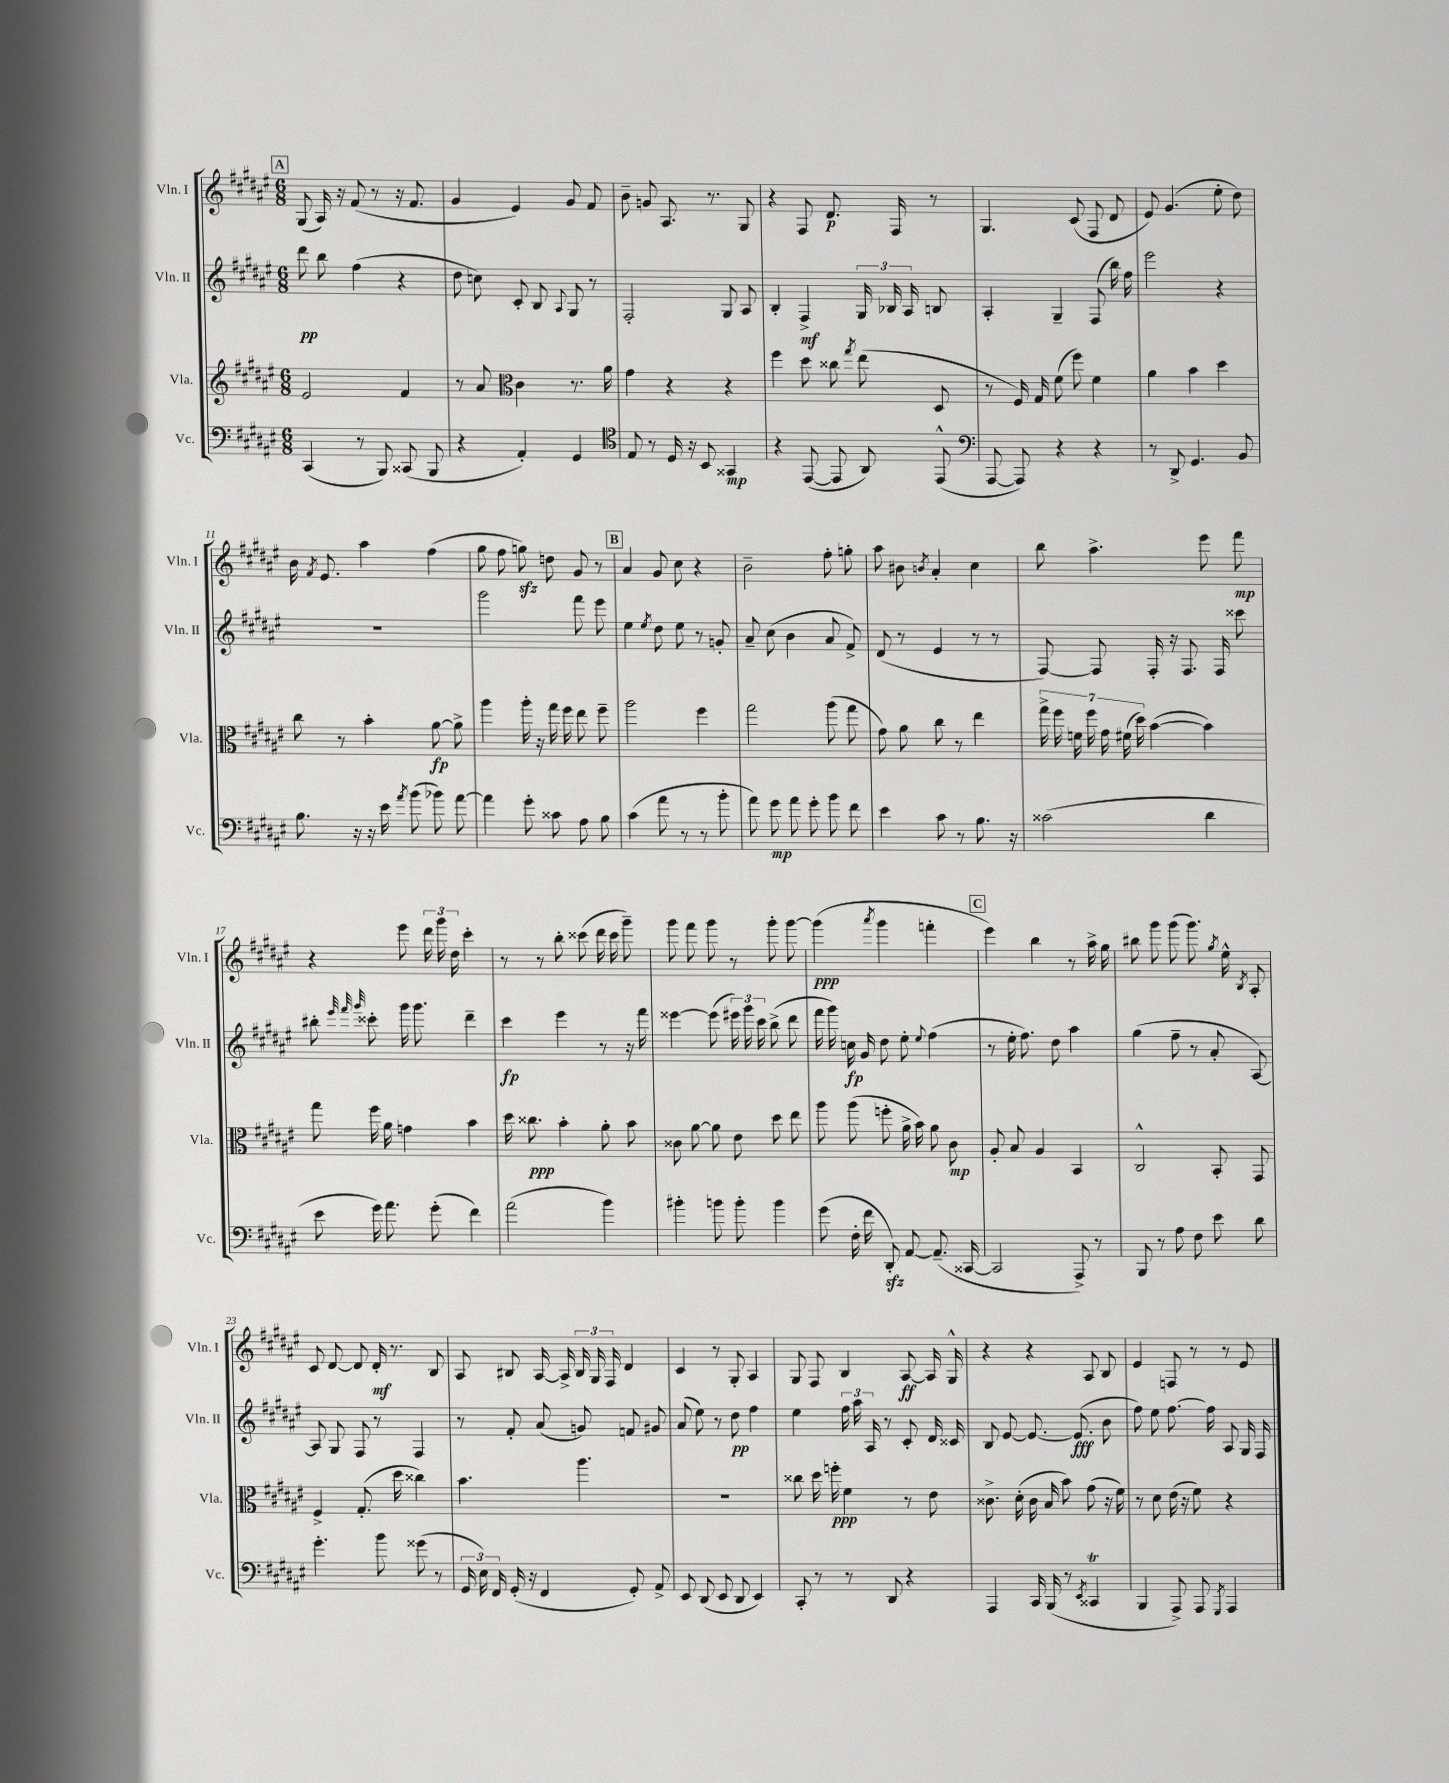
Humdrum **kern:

**kern	**dynam	**kern	**dynam	**kern	**dynam	**kern	**dynam
*part4	*part4	*part3	*part3	*part2	*part2	*part1	*part1
*staff4	*staff4	*staff3	*staff3	*staff2	*staff2	*staff1	*staff1
*I"Vc.	*	*I"Vla.	*	*I"Vln. II	*	*I"Vln. I	*
*I'Vc.	*	*I'Vla.	*	*I'Vln. II	*	*I'Vln. I	*
*clefF4	*	*clefG2	*	*clefG2	*	*clefG2	*
*k[f#c#g#d#a#e#]	*	*k[f#c#g#d#a#e#]	*	*k[f#c#g#d#a#e#]	*	*k[f#c#g#d#a#e#]	*
*M6/8	*	*M6/8	*	*M6/8	*	*M6/8	*
!!LO:REH:place=s1:t=A
=5	=5	=5	=5	=5	=5	=5	=5
(4CC#/	.	2e#/	.	8ddd#\	pp	(8G#/	.
.	.	.	.	8bb\	.	16A#/)	.
.	.	.	.	.	.	16r	.
8r	.	.	.	(4ff#\	.	(8f#/	.
8BBB/)	.	.	.	.	.	8r	.
(8CC##X/	.	4f#/	.	4r	.	16r	.
.	.	.	.	.	.	8.f#/	.
8BBB/	.	.	.	.	.	.	.
=6	=6	=6	=6	=6	=6	=6	=6
4r	.	8r	.	8dd#\	.	4g#/	.
.	.	8a#/	.	8ccn\)	.	.	.
*	*	*clefC3	*	*	*	*	*
4AA#'/)	.	4c#\	.	8c#'/	.	4e#/)	.
.	.	.	.	8B/	.	.	.
.	.	.	.	8qqA#/	.	.	.
4GG#/	.	8.r	.	8G#/	.	8g#/	.
.	.	.	.	8r	.	8f#/	.
.	.	16a#\	.	.	.	.	.
=7	=7	=7	=7	=7	=7	=7	=7
*clefC4	*	*	*	*	*	*	*
8E#/	.	4g#\	.	2F#'/	.	8b~\	.
8r	.	.	.	.	.	8gn/	.
16D#/	.	4r	.	.	.	8.A#/	.
16r	.	.	.	.	.	.	.
8BB/	.	.	.	.	.	.	.
.	.	.	.	.	.	8.r	.
4GG##X/	mp	4r	.	8G#/	.	.	.
.	.	.	.	8A#/	.	8G#/	.
=8	=8	=8	=8	=8	=8	=8	=8
4r	.	4ff#\	.	4B'/	.	4r	.
([8EE#/	.	8dd#\	.	4F#^/	mf	8F#/	.
8EE#/]	.	8cc##X\	.	.	.	8.d#/	p
.	.	8qgg#/	.	.	.	.	.
8AA#/)	.	(8ee#\	.	24G#/	.	.	.
.	.	.	.	24B-X/	.	.	.
.	.	.	.	.	.	16F#/	.
.	.	.	.	24A#/	.	.	.
(8EE#^^/	.	8D#/	.	8Bn/	.	8r	.
=9	=9	=9	=9	=9	=9	=9	=9
*clefF4	*	*	*	*	*	*	*
[8AAA#/	.	8r	.	4A#'/	.	4.G#/	.
8AAA#/])	.	16F#/)	.	.	.	.	.
.	.	16G#/	.	.	.	.	.
4r	.	(8f#\	.	4G#~/	.	.	.
.	.	8ff#\)	.	.	.	(8c#/	.
4r	.	4f#\	.	(8F#/	.	8F#/	.
.	.	.	.	16bb\)	.	8d#/	.
.	.	.	.	16ff#\	.	.	.
=10	=10	=10	=10	=10	=10	=10	=10
8r	.	4a#\	.	2eee#\	.	8e#/)	.
8DD#^/	.	.	.	.	.	(4.g#/	.
4.GG#/	.	4b\	.	.	.	.	.
.	.	4dd#\	.	4r	.	8ee#'\	.
8BB/	.	.	.	.	.	8dd#\)	.
!!LO:LB:g=z
=11	=11	=11	=11	=11	=11	=11	=11
8.B\	.	8cc#\	.	2.r	.	16b\	.
.	.	.	.	.	.	8qf#/	.
.	.	.	.	.	.	8.e#/	.
.	.	8r	.	.	.	.	.
16r	.	.	.	.	.	.	.
16r	.	4b'\	.	.	.	4aa#\	.
16e#\	.	.	.	.	.	.	.
8qa#/	.	.	.	.	.	.	.
(8b\	.	.	.	.	.	.	.
8b-X\)	.	[8a#\	fp	.	.	(4ff#\	.
[8a#\	.	8a#^\]	.	.	.	.	.
=12	=12	=12	=12	=12	=12	=12	=12
4a#\]	.	4aa#\	.	2ggg#\	.	8gg#\	.
.	.	.	.	.	.	8ff#\	.
8g#'\	.	16aa#'\	.	.	.	8ggnzz\)	.
.	.	16r	.	.	.	.	.
8c##X\	.	16gg#\	.	.	.	8ddn\	.
.	.	16ff#\	.	.	.	.	.
8A#\	.	8ee#\	.	8fff#\	.	8g#/	.
8B\	.	8ff#~\	.	8eee#\	.	8r	.
!!LO:REH:place=s1:t=B
=13	=13	=13	=13	=13	=13	=13	=13
(4c#\	.	2aa#\	.	4ee#\	.	4a#/	.
.	.	.	.	8qee#/	.	.	.
8a#\	.	.	.	8dd#\	.	8g#/	.
8r	.	.	.	8ee#\	.	8cc#\	.
8r	.	4ff#\	.	8r	.	4r	.
8b'\	.	.	.	8gn'/	.	.	.
=14	=14	=14	=14	=14	=14	=14	=14
8a#\)	.	2gg#\	.	8a#~/	.	2b~\	.
8g#\	mp	.	.	(8cc#\	.	.	.
8a#\	.	.	.	4b\	.	.	.
8g#'\	.	.	.	.	.	.	.
8b\	.	(8aa#\	.	8a#/	.	8ff#'\	.
8f#\	.	8gg#\	.	8f#^/)	.	8ggn'\	.
=15	=15	=15	=15	=15	=15	=15	=15
4e#\	.	8g#\)	.	(8d#/	.	8aa#\	.
.	.	8a#\	.	8r	.	8b#X\	.
.	.	.	.	.	.	8qbn/	.
8c#\	.	8cc#\	.	4e#/	.	4a#'/	.
8r	.	8r	.	.	.	.	.
8.B\	.	4ee#\	.	8r	.	4cc#\	.
.	.	.	.	8r	.	.	.
16r	.	.	.	.	.	.	.
=16	=16	=16	=16	=16	=16	=16	=16
(2c##X\	.	28gg#^\	.	[8F#/)	.	8bb\	.
.	.	28ff#\	.	.	.	.	.
.	.	28fn\	.	.	.	.	.
.	.	28ff#\	.	.	.	.	.
.	.	.	.	8F#/]	.	4.aa#^\	.
.	.	28g#\	.	.	.	.	.
.	.	(28f#X\	.	.	.	.	.
.	.	28dd#\)	.	.	.	.	.
.	.	([4b\	.	16F#'/	.	.	.
.	.	.	.	16r	.	.	.
.	.	.	.	8.F#/	.	.	.
4d#\	.	4b\])	.	.	.	8eee#\	.
.	.	.	.	16F#/	.	.	.
.	.	.	.	8ccc##X\	.	8fff#\	mp
!!LO:LB:g=z
=17	=17	=17	=17	=17	=17	=17	=17
8e#\	.	8gg#\	.	8bb#X'\	.	4r	.
.	.	.	.	32qqeee#/	.	.	.
.	.	.	.	32qqfff#/	.	.	.
.	.	.	.	32qqggg#/	.	.	.
16g#\)	.	16ff#\	.	8ccc##X'\	.	.	.
8.a#\	.	16a#\	.	.	.	.	.
.	.	4gn\	.	16ggg#\	.	8eee#\	.
.	.	.	.	8.ggg#\	.	.	.
(8g#'\	.	.	.	.	.	24ddd#\	.
.	.	.	.	.	.	24ggg#\	.
.	.	.	.	.	.	24dd#\	.
4f#\)	.	4b\	.	4ddd#~\	.	4ccc#'\	.
=18	=18	=18	=18	=18	=18	=18	=18
(2a#\	.	16dd#\	.	4ccc#\	fp	8r	.
.	.	8.cc##X\	ppp	.	.	.	.
.	.	.	.	.	.	8r	.
.	.	4b'\	.	4eee#\	.	8bb'\	.
.	.	.	.	.	.	(8ccc##X\	.
4b\)	.	8a#'\	.	8r	.	16ddd#\	.
.	.	.	.	.	.	16ccc##\	.
.	.	8b\	.	16r	.	8ggg#~\)	.
.	.	.	.	16fff#\	.	.	.
=19	=19	=19	=19	=19	=19	=19	=19
4b#X'\	.	8c##X\	.	[4eee##X\	.	8ggg#\	.
.	.	[8a#\	.	.	.	8fff#\	.
8bn\	.	8a#\]	.	(8eee##\]	.	8ggg#\	.
8b'\	.	8e#\	.	24eee#X\)	.	8r	.
.	.	.	.	24ggg#\	.	.	.
.	.	.	.	24ccc#\	.	.	.
4b\	.	8dd#\	.	(8bb^\	.	8ggg#'\	.
.	.	8ee#\	.	8ddd#\	.	[8ggg#\	.
=20	=20	=20	=20	=20	=20	=20	=20
(8g#\	.	8aa#\	.	16fff#\	.	(4ggg#\]	ppp
.	.	.	.	16ggg#\)	.	.	.
16F#'\	.	(8aa#\	.	16ccn\	fp	.	.
16f#\	.	.	.	16g#/	.	.	.
.	.	.	.	.	.	8qaaa#/	.
8DD#zz'/)	.	8ffn'\	.	8dd#\	.	4ggg#\	.
[8AA#/	.	16a#^\	.	8ee#'\	.	.	.
.	.	16b\)	.	.	.	.	.
.	.	.	.	8qqee#/	.	.	.
(8.AA#~/]	.	8a#\	.	(4ff#\	.	4fffn'\	.
.	.	8c#\	mp	.	.	.	.
[16CC##X/	.	.	.	.	.	.	.
!!LO:REH:place=s1:t=C
=21	=21	=21	=21	=21	=21	=21	=21
2CC##/]	.	8A#'/	.	8r	.	4eee#\)	.
.	.	8B/	.	16ee#'\	.	.	.
.	.	.	.	8.ff#\)	.	.	.
.	.	4A#/	.	.	.	4bb\	.
.	.	.	.	8dd#\	.	.	.
8AAA#^/)	.	4BB/	.	4aa#\	.	8r	.
8r	.	.	.	.	.	16aa#^\	.
.	.	.	.	.	.	16gg#\	.
=22	=22	=22	=22	=22	=22	=22	=22
8BBB/	.	2C#^^/	.	(4gg#\	.	8bb#X\	.
8r	.	.	.	.	.	8ggg#\	.
8A#\	.	.	.	8ff#~\	.	(8ggg#\	.
8F#\	.	.	.	8r	.	8.ggg#\)	.
8e#\	.	8BB'/	.	8a#'/	.	.	.
.	.	.	.	.	.	8qgg#/	.
.	.	.	.	.	.	16ee#^^\	.
.	.	.	.	.	.	8qB/	.
8d#\	.	8GG#/	.	[8A#/)	.	8A#'/	.
!!LO:LB:g=z
=23	=23	=23	=23	=23	=23	=23	=23
4.g#'\	.	4F#^/	.	8A#/]	.	8c#/	.
.	.	.	.	8G#/	.	[8d#/	.
.	.	(8.G#'/	.	8F#/	.	8d#/]	.
8b\	.	.	.	8r	.	16d#'/	mf
.	.	16dd#\	.	.	.	8.r	.
(8g##X\	.	4cc##X\)	.	4F#/	.	.	.
8r	.	.	.	.	.	8B/	.
=24	=24	=24	=24	=24	=24	=24	=24
24GG#/	.	4.b\	.	8r	.	8A#/	.
24E#\)	.	.	.	.	.	.	.
24FF#/	.	.	.	.	.	.	.
(16GG#'/	.	.	.	8f#'/	.	8B#X/	.
16r	.	.	.	.	.	.	.
4FF#/	.	.	.	(8a#/	.	[16A#/	.
.	.	.	.	.	.	16A#^/]	.
.	.	4.aa#\	.	8gn/)	.	24B#/	.
.	.	.	.	.	.	24G#/	.
.	.	.	.	.	.	24F#/	.
8GG#'/)	.	.	.	8fn/	.	4d#/	.
8AA#^/	.	.	.	8g#X/	.	.	.
=25	=25	=25	=25	=25	=25	=25	=25
8EE#/	.	2.r	.	(8a#/	.	4c#/	.
(8DD#/	.	.	.	8ee#\)	.	.	.
8EE#/	.	.	.	8r	.	8r	.
8DD#/	.	.	.	8dd#\	pp	8G#'/	.
4EE#/)	.	.	.	4ff#\	.	4A#/	.
=26	=26	=26	=26	=26	=26	=26	=26
8CC#'/	.	8cc##X\	.	4ee#\	.	8G#/	.
8r	.	16dd#\	.	.	.	8F#/	.
.	.	16ffn'\	ppp	.	.	.	.
8r	.	4f#\	.	24ff#\	.	4B/	.
.	.	.	.	24aa#\	.	.	.
.	.	.	.	24A#/	.	.	.
8DD#/	.	.	.	8r	.	.	.
4r	.	8r	.	8c#'/	.	[8A#/	ff
.	.	8e#\	.	16d#/	.	16A#/]	.
.	.	.	.	16c##X/	.	16G#^^/	.
=27	=27	=27	=27	=27	=27	=27	=27
4AAA#/	.	8.c##X^\	.	8B/	.	4r	.
.	.	.	.	[8e#/	.	.	.
.	.	(16d#'\	.	.	.	.	.
16CC#/	.	16c##\	.	8.e#/_	.	4r	.
(16BBB/	.	16B/	.	.	.	.	.
8r	.	8b\)	.	.	.	.	.
.	.	.	.	(8.e#/]	fff	.	.
8qEE#/	.	.	.	.	.	.	.
4CC##Xt/	.	(8g#\	.	.	.	8A#/	.
.	.	16r	.	8b\	.	8B/	.
.	.	16f#\)	.	.	.	.	.
=28	=28	=28	=28	=28	=28	=28	=28
4BBB/	.	8r	.	8ff#\)	.	4e#/	.
.	.	8d#\	.	8ee#\	.	.	.
8AAA#^/)	.	(16e#\	.	[8.ff#\	.	8Fn/	.
.	.	16r	.	.	.	.	.
8AAA#/	.	8f#\)	.	.	.	8r	.
.	.	.	.	16ff#\]	.	.	.
8qGGG#/	.	.	.	.	.	.	.
4AAA#/	.	4r	.	8A#/	.	8r	.
.	.	.	.	16G#/	.	8e#/	.
.	.	.	.	16F#/	.	.	.
==	==	==	==	==	==	==	==
*-	*-	*-	*-	*-	*-	*-	*-
